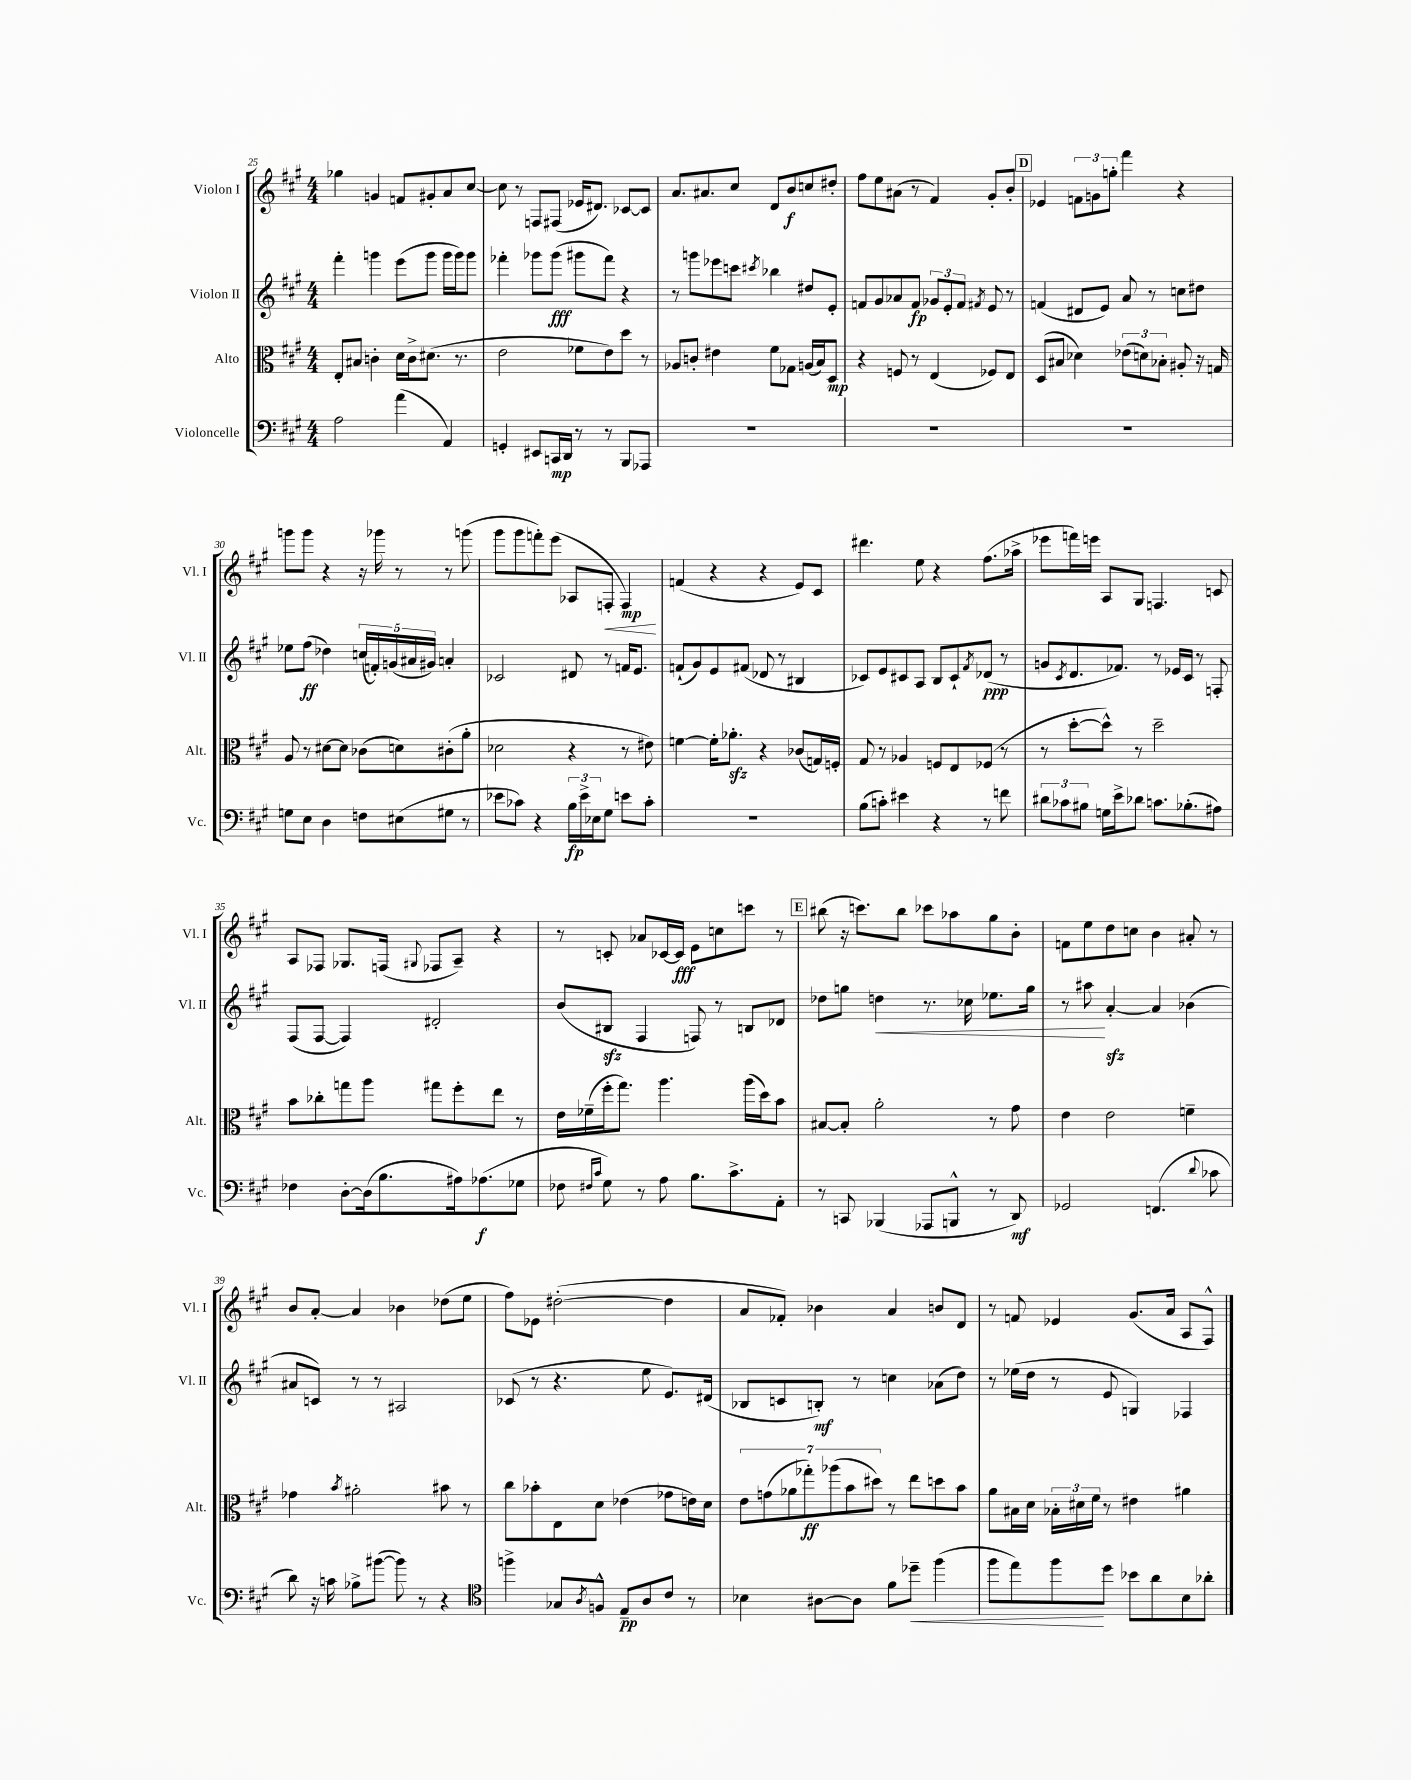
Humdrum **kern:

**kern	**dynam	**kern	**dynam	**kern	**dynam	**kern	**dynam
*part4	*part4	*part3	*part3	*part2	*part2	*part1	*part1
*staff4	*staff4	*staff3	*staff3	*staff2	*staff2	*staff1	*staff1
*I"Violoncelle	*	*I"Alto	*	*I"Violon II	*	*I"Violon I	*
*I'Vc.	*	*I'Alt.	*	*I'Vl. II	*	*I'Vl. I	*
*clefF4	*	*clefC3	*	*clefG2	*	*clefG2	*
*k[f#c#g#]	*	*k[f#c#g#]	*	*k[f#c#g#]	*	*k[f#c#g#]	*
*M4/4	*	*M4/4	*	*M4/4	*	*M4/4	*
=25	=25	=25	=25	=25	=25	=25	=25
2A\	.	8E'/L	.	4fff#'\	.	4gg-X\	.
.	.	8B#X/J	.	.	.	.	.
.	.	4cn'\	.	4gggn\	.	4gn/	.
(4a\	.	16d\LL	.	(8eee\L	.	8fn/L	.
.	.	16c^\J	.	.	.	.	.
.	.	(8.d#X\J	.	8ggg\J	.	8g#X'/	.
4AA/)	.	.	.	16ggg\LL	.	8a/	.
.	.	8.r	.	16ggg\J)	.	.	.
.	.	.	.	8ggg\J	.	[8cc#/J	.
=26	=26	=26	=26	=26	=26	=26	=26
4GGn'/	.	2e\	.	4fff-X'\	.	8cc#\]	.
.	.	.	.	.	.	8r	.
8EE#X/L	.	.	.	8ggg-X\L	.	8Fn/L	.
16CCn/L	mp	.	.	(8ggg-\J	fff	(8F#X/J	.
16DD/JJ	.	.	.	.	.	.	.
8r	.	8f-X\L	.	8ggg#X\L	.	16e-X/KL	.
.	.	.	.	.	.	8.d#X/J)	.
8r	.	8e\)	.	8fff-\J)	.	.	.
8BBB/L	.	8dd\J	.	4r	.	[8c-X/L	.
8AAA-X/J	.	8r	.	.	.	8c-/J]	.
=27	=27	=27	=27	=27	=27	=27	=27
1r	.	8A-X/L	.	8r	.	8.a/L	.
.	.	8cn'/J	.	8gggn\L	.	.	.
.	.	.	.	.	.	8.a#X/	.
.	.	4e#X\	.	8eee-X\	.	.	.
.	.	.	.	8cccn\J	.	8cc#/J	.
.	.	.	.	8qccc#X/	.	.	.
.	.	8f#\L	.	4bb-X\	.	8d/L	.
.	.	8G-X\J	.	.	.	8b/	f
.	.	(16An/LL	.	8dd#X/L	.	8ccn/	.
.	.	16B/J)	.	.	.	.	.
.	.	8D/J	mp	8e'/J	.	8dd#X'/J	.
=28	=28	=28	=28	=28	=28	=28	=28
1r	.	4r	.	8fn/L	.	8ff#\L	.
.	.	.	.	8g#/	.	8ee\	.
.	.	8Fn/	.	8a-X/	.	(8a#X\J	.
.	.	8r	.	8f/J	fp	8r	.
.	.	(4E/	.	12g-X/L	.	4f#/)	.
.	.	.	.	12e'/	.	.	.
.	.	.	.	12f/J	.	.	.
.	.	.	.	8qf#X/	.	.	.
.	.	8F-X/L)	.	8e/	.	8g#'/L	.
.	.	8E/J	.	8r	.	8b'/J	.
!!LO:REH:place=s1:t=D
=29	=29	=29	=29	=29	=29	=29	=29
1r	.	(8D/L	.	(4fn/	.	4e-X/	.
.	.	8B#X/J	.	.	.	.	.
.	.	4d-X\)	.	8d#X/L	.	12fn\L	.
.	.	.	.	.	.	12gn\	.
.	.	.	.	8e/J)	.	.	.
.	.	.	.	.	.	12ggn'\J	.
.	.	(12e-X\L	.	8a/	.	4fff#\	.
.	.	12dn\)	.	.	.	.	.
.	.	.	.	8r	.	.	.
.	.	12B-X'\J	.	.	.	.	.
.	.	8A#X'/	.	8ccn\L	.	4r	.
.	.	16r	.	8dd#X\J	.	.	.
.	.	16Gn/	.	.	.	.	.
!!LO:LB:g=z
=30	=30	=30	=30	=30	=30	=30	=30
8Gn\L	.	8A/	.	8ee-X\L	.	8gggn\L	.
8E\J	.	8r	.	(8ff#\J	ff	8ggg\J	.
4D\	.	[8d#X\L	.	4dd-X\)	.	4r	.
.	.	8d#\J]	.	.	.	.	.
8Fn\L	.	(8c-X\L	.	(20ccn/LL	.	16r	.
.	.	.	.	20fn'/)	.	.	.
.	.	.	.	.	.	16ggg-X\	.
.	.	.	.	(20gn/	.	.	.
(8E#X\	.	8dn\)	.	.	.	8r	.
.	.	.	.	20a#X/	.	.	.
.	.	.	.	20g#X/JJ)	.	.	.
8G#X\J	.	(8c#X'\	.	4an'/	.	8r	.
8r	.	8a'\J	.	.	.	(8gggn\	.
=31	=31	=31	=31	=31	=31	=31	=31
8e-X\L	.	2d-X\	.	2c-X/	.	8ggg#\L	.
8c-X\J)	.	.	.	.	.	8ggg#\	.
4r	.	.	.	.	.	8fffn'\)	.
.	.	.	.	.	.	(8eee\J	.
24B\LL	fp	4r	.	8d#X/	.	8A-X/L	.
24e-^\	.	.	.	.	.	.	.
24E-X\J	.	.	.	.	.	.	.
!	!	!	!	!	!	!	!LO:HP:b
8G#\J	.	.	.	8r	.	8Fn'/J	<
8en\L	.	8r	.	16fn/KL	.	4F/)	mp
.	.	.	.	8.e/J	.	.	.
8c-'\J	.	8e#X\)	.	.	.	.	.
.	.	.	.	.	.	.	[
=32	=32	=32	=32	=32	=32	=32	=32
1r	.	[4fn\	.	(8fn`/L	.	(4fn/	.
.	.	.	.	8g#/)	.	.	.
.	.	16f'\KL]	.	8e/	.	4r	.
.	.	8.a-Xzz'\J	.	.	.	.	.
.	.	.	.	(8f#X/J	.	.	.
.	.	4r	.	8d-X/	.	4r	.
.	.	.	.	8r	.	.	.
.	.	(8c-X/L	.	4B#X/	.	8e/L)	.
.	.	16Gn/L)	.	.	.	8c#/J	.
.	.	16Fn'/JJ	.	.	.	.	.
=33	=33	=33	=33	=33	=33	=33	=33
(8B\L	.	8G#/	.	8c-X/L)	.	4.ddd#X\	.
8cn'\J)	.	8r	.	8e/	.	.	.
4e#X\	.	4A-X/	.	8c#X/	.	.	.
.	.	.	.	8A/J	.	8ee\	.
4r	.	8Fn/L	.	8B/L	.	4r	.
.	.	8E/	.	8c#`/	.	.	.
.	.	.	.	8qf#/	.	.	.
8r	.	(8F-X/J	.	(8d-X/J	ppp	(8.ff#\L	.
8fn\	.	8r	.	8r	.	.	.
.	.	.	.	.	.	16aa-X^\Jk	.
=34	=34	=34	=34	=34	=34	=34	=34
12d#X\L	.	8r	.	8gn/L	.	8eee-X\L	.
12c-X\	.	.	.	.	.	.	.
.	.	.	.	8qc#/	.	.	.
.	.	[8dd'\L	.	8.d/	.	16fffn\L)	.
12B#X\J	.	.	.	.	.	.	.
.	.	.	.	.	.	16eeen\JJ	.
16Gn\LL	.	8dd^^\J])	.	.	.	8A/L	.
16e^\J	.	.	.	8.f-X/J)	.	.	.
8d-X\J	.	8r	.	.	.	8G#/J	.
8.cn\L	.	2dd~\	.	8r	.	4.Fn/	.
.	.	.	.	16e-X/LL	.	.	.
(8.B-X'\	.	.	.	16c#/JJ	.	.	.
.	.	.	.	8r	.	.	.
8A#X\J)	.	.	.	8Fn'/	.	8cn/	.
!!LO:LB:g=z
=35	=35	=35	=35	=35	=35	=35	=35
4F-X\	.	8b\L	.	(8F#/L	.	8A/L	.
.	.	8cc-X'\	.	[8F#/J	.	8F-X/J	.
[8D'\L	.	8ggn\	.	4F#/])	.	8.G-X/L	.
(16D\k]	.	8aa\J	.	.	.	.	.
8.B\	.	.	.	.	.	(16Fn/Jk	.
.	.	.	.	.	.	8qqG#X/	.
.	.	8gg#X\L	.	2d#X'/	.	8F-X/L	.
16A#X\k)	.	8ff#'\	.	.	.	8A~/J)	.
(8.A-X\	f	.	.	.	.	.	.
.	.	8ee\J	.	.	.	4r	.
8G-X\J	.	8r	.	.	.	.	.
=36	=36	=36	=36	=36	=36	=36	=36
8F-X\	.	16e\LL	.	(8b/L	.	8r	.
.	.	(16f-X~\	.	.	.	.	.
16qqF#X/LL	.	.	.	.	.	.	.
16qqc#/JJ	.	.	.	.	.	.	.
8G#\)	.	16ff#'\J	.	8B#Xzz/J	.	8cn'/	.
.	.	8.gg#\J)	.	.	.	.	.
8r	.	.	.	4F#/	.	8a-X/L	.
8A\	.	4.aa\	.	.	.	[16c-X/L	.
.	.	.	.	.	.	16c-/JJ]	fff
8.B\L	.	.	.	8Fn/)	.	8e\L	.
.	.	.	.	8r	.	8ccn\	.
8.c#^\	.	.	.	.	.	.	.
.	.	(16aa\LL	.	8Bn/L	.	8cccn\J	.
.	.	16dd\J)	.	.	.	.	.
8AA'\J	.	8b\J	.	8d-X/J	.	8r	.
!!LO:REH:place=s1:t=E
=37	=37	=37	=37	=37	=37	=37	=37
8r	.	[8B#X/L	.	8dd-X\L	.	(8bb#X\	.
8CCn/	.	8B#'/J]	.	8ggn\J	.	16r	.
.	.	.	.	.	.	8.cccn\L)	.
!	!	!	!	!	!LO:HP:b	!	!
(4BBB-X/	.	2a'\	.	4ddn\	<	.	.
.	.	.	.	.	.	8bb#\J	.
8AAA-X/L	.	.	.	8.r	.	8ccc-X\L	.
8BBBn^^/J	.	.	.	.	.	8aa-X\	.
.	.	.	.	16cc-X\	.	.	.
8r	.	8r	.	8.ee-X\L	.	8gg#\	.
8DD/)	mf	8g#\	.	.	.	8b'\J	.
.	.	.	.	16gg\Jk	.	.	.
=38	=38	=38	=38	=38	=38	=38	=38
2GG-X/	.	4e\	.	8r	.	8fn\L	.
.	.	.	.	8aa#X\	.	8ee\	.
.	.	2e\	.	[4azz'/	[	8dd\	.
.	.	.	.	.	.	8ccn\J	.
(4.FFn/	.	.	.	4a/]	.	4b\	.
.	.	4fn~\	.	(4b-X\	.	8a#X'/	.
8qqd/	.	.	.	.	.	.	.
8c-X\	.	.	.	.	.	8r	.
!!LO:LB:g=z
=39	=39	=39	=39	=39	=39	=39	=39
8d\)	.	4g-X\	.	8a#X/L	.	8b/L	.
16r	.	.	.	8cn/J)	.	[8a'/J	.
16cn\	.	.	.	.	.	.	.
.	.	8qb/	.	.	.	.	.
8B-X^\L	.	2a#X'\	.	8r	.	4a/]	.
([8b#X\J	.	.	.	8r	.	.	.
8b#\])	.	.	.	2A#X/	.	4b-X\	.
8r	.	.	.	.	.	.	.
4r	.	8b#X\	.	.	.	(8dd-X\L	.
.	.	8r	.	.	.	8ee\J	.
=40	=40	=40	=40	=40	=40	=40	=40
*clefC4	*	*	*	*	*	*	*
4ffn^\	.	8cc#\L	.	(8c-X/	.	8ff#\L)	.
.	.	8b-X'\	.	8r	.	8e-X\J	.
8G-X/L	.	8E\	.	4.r	.	([2dd#X'\	.
8qA/	.	.	.	.	.	.	.
8Fn^^/J	.	8d\J	.	.	.	.	.
8E~/L	pp	(4e-X\	.	.	.	.	.
8A/	.	.	.	8ee\	.	.	.
8c#/J	.	8g-X\L	.	8.e/L)	.	4dd#\]	.
8r	.	16en\L)	.	.	.	.	.
.	.	16d\JJ	.	(16d#X/Jk	.	.	.
=41	=41	=41	=41	=41	=41	=41	=41
4B-X\	.	14e\L	.	8B-X/L	.	8a/L	.
.	.	(14gn\	.	.	.	.	.
.	.	.	.	8cn/	.	8f-X'/J)	.
.	.	14a-X\	.	.	.	.	.
.	.	14gg-X'\)	ff	.	.	.	.
[8A#X\L	.	.	.	8Bn'/J)	mf	4b-X\	.
.	.	(14aa-X\	.	.	.	.	.
.	.	14b\	.	.	.	.	.
8A#\J]	.	.	.	8r	.	.	.
.	.	14dd#X\J)	.	.	.	.	.
8f#\L	.	8r	.	4ccn\	.	4a/	.
!	!LO:HP:b	!	!	!	!	!	!
8dd-X~\J	<	8ee\L	.	.	.	.	.
(4ff#\	.	8ddn\	.	(8a-X\L	.	8bn/L	.
.	.	8b\J	.	8dd\J)	.	8d/J	.
=42	=42	=42	=42	=42	=42	=42	=42
8ff#\L	.	8a\L	.	8r	.	8r	.
8ee\)	.	16B#X\L	.	(16ee-X\LL	.	8fn/	.
.	.	16d\JJ	.	16dd\JJ	.	.	.
8ff#\	.	24B-X'\LL	.	8r	.	4e-X/	.
.	.	24d#X\	.	.	.	.	.
.	.	24f#\JJ	.	.	.	.	.
8dd\J	[	8r	.	8e/	.	.	.
8b-X\L	.	4e#X\	.	4Gn/)	.	(8.g#/L	.
8a\	.	.	.	.	.	.	.
.	.	.	.	.	.	16a/Jk	.
8B\	.	4a#X\	.	4F-X/	.	8A/L	.
8a-X'\J	.	.	.	.	.	8F#^^/J)	.
==	==	==	==	==	==	==	==
*-	*-	*-	*-	*-	*-	*-	*-
